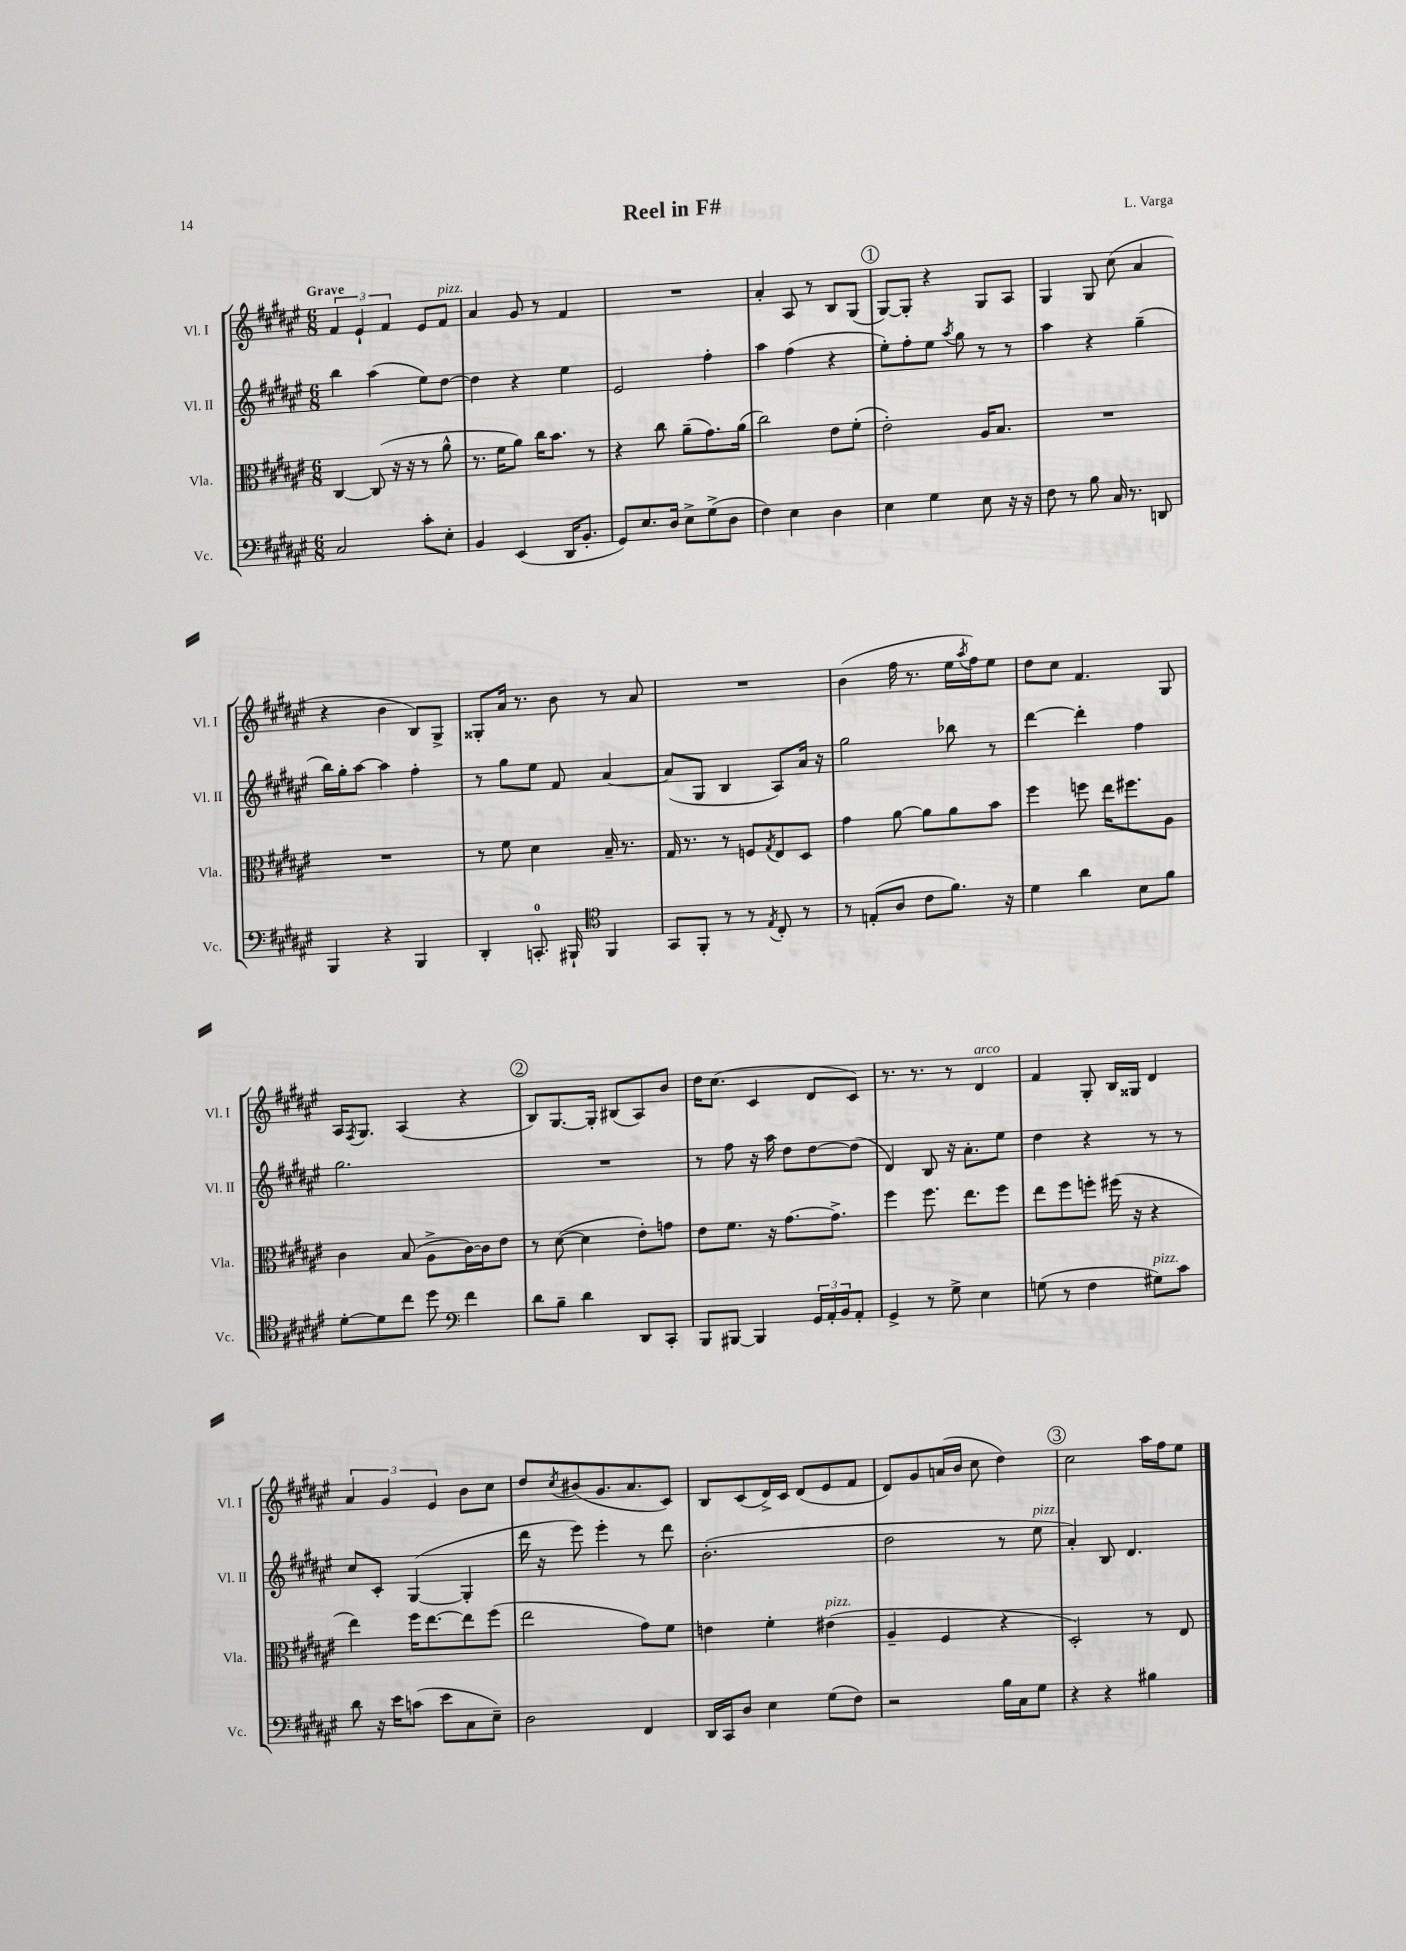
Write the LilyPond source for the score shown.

\header { title = "Reel in F#" composer = "L. Varga" }
<<
\new StaffGroup <<
\new Staff = "s0" \with { instrumentName = "Vl. I" shortInstrumentName = "Vl. I" } {
    \clef treble \key fis \major \numericTimeSignature \time 6/8 \tempo "Grave"
    \tuplet 3/2 { fis'4 eis'4-! fis'4 } eis'8 fis'8^\markup { \italic "pizz." } |
    ais'4 gis'8 r8 fis'4 |
    R2. |
    ais'4-. ais8 r8 b8 gis8( |
    \mark \markup { \circle "1" } gis8~) gis8-. r4 gis8 ais8 |
    gis4 gis8 cis''8( ais'4 |
    r4 b'4 b8) gis8-> |
    gisis8-. ais'16 r8. b'8 r8 ais'8 |
    R2. |
    b'4( fis''16 r8. eis''16 \acciaccatura { ais''8 } fis''16) eis''8 |
    dis''8 cis''8 fis'4. gis8 |
    ais16 \acciaccatura { fis8 } gis8. ais4( r4 |
    \mark \markup { \circle "2" } b8) gis8.~ gis16-. bis8( ais8) b'8 |
    dis''16 cis''8.( cis'4 dis'8 cis'8) |
    r8. r8. r8 dis'4^\markup { \italic "arco" } |
    fis'4 gis8-. b16 gisis16 dis'4 |
    \tuplet 3/2 { ais'4 gis'4 eis'4 } b'8 cis''8 |
    dis''8 \acciaccatura { cis''8 } bis'8( gis'8. ais'8. cis'8) |
    b8 cis'8( dis'16->) cis'16 dis'8( eis'8 fis'8 |
    dis'8) gis'8 a'16( b'16 cis''8 dis''4) |
    \mark \markup { \circle "3" } cis''2 ais''16 fis''16 eis''8 \bar "|." |
}
\new Staff = "s1" \with { instrumentName = "Vl. II" shortInstrumentName = "Vl. II" } {
    \clef treble \key fis \major \numericTimeSignature \time 6/8
    b''4 ais''4( eis''8) dis''8~ |
    dis''4 r4 eis''4 |
    eis'2 fis''4-. |
    ais''4 fis''4( r4 |
    \mark \markup { \circle "1" } eis''8-.) fis''8-. eis''8 \acciaccatura { ais''8 } gis''8 r8 r8 |
    ais''4 r4 gis''4--( |
    b''16) gis''16-. ais''8~ ais''4 fis''4-. |
    r8 gis''8 eis''8 fis'8 ais'4~ |
    ais'8( gis8 b4 ais8) ais'16 r16 |
    gis''2 bes''8 r8 |
    dis'''4~ dis'''4-. fis''4 |
    gis''2. |
    \mark \markup { \circle "2" } R2. |
    r8 fis''8 r16 ais''16 dis''8 dis''8~ dis''8( |
    dis'4) b8 r16 ais'8.-. eis''8 |
    dis''4 r4 r8 r8 |
    cis''8 cis'8-. gis4~( gis4-. |
    dis'''16 r16 eis'''8) eis'''4-. r8 dis'''8 |
    b'2.-.( |
    dis''2 r8 eis''8^\markup { \italic "pizz." } |
    \mark \markup { \circle "3" } ais'4-.) b8 dis'4. \bar "|." |
}
\new Staff = "s2" \with { instrumentName = "Vla." shortInstrumentName = "Vla." } {
    \clef alto \key fis \major \numericTimeSignature \time 6/8
    cis4~ cis8( r16 r16 r8 ais'8-^ |
    r8. fis'16 ais'8) cis''16 b'8. r8 |
    r4 cis''8 ais'8--( gis'8.) ais'16( |
    cis''2) eis'8 fis'8-.( |
    \mark \markup { \circle "1" } eis'2-.) ais16 b8. |
    R2. |
    R2. |
    r8 fis'8 dis'4 b16-- r8. |
    gis16 r8. r8 f8 \acciaccatura { gis8 } eis8 dis8 |
    gis'4 ais'8~ ais'8 ais'8 b'8 |
    fis''4 f''8 eis''16 fis''8. ais8 |
    cis'4 b8( ais8-> cis'16~) cis'16 eis'8 |
    \mark \markup { \circle "2" } r8 dis'8~( dis'4 eis'8-.) g'8 |
    eis'8 fis'8. r16 gis'8.~ gis'8.-> |
    fis''4 fis''8. eis''8. fis''8 |
    eis''8 fis''8 f''8-. fis''16( r16 r4 |
    eis''4) fis''16 eis''8.~ eis''8 fis''8( |
    eis''2 gis'8) fis'8 |
    e'4 fis'4-. eis'4^\markup { \italic "pizz." }( |
    ais4-- fis4 r4 |
    \mark \markup { \circle "3" } dis2-.) r8 eis8 \bar "|." |
}
\new Staff = "s3" \with { instrumentName = "Vc." shortInstrumentName = "Vc." } {
    \clef bass \key fis \major \numericTimeSignature \time 6/8
    cis2 cis'8-. eis8-. |
    b,4 eis,4( dis,16 b,8.-. |
    gis,8) eis8. dis16 eis8-> gis8->( dis8 |
    fis4) eis4 dis4 |
    \mark \markup { \circle "1" } eis4 gis4 eis8 r16 r16 |
    fis8 r8 b8 cis16 r8. d,8 |
    b,,4 r4 b,,4 |
    dis,4-. c,8.-0-. bis,,16-! \clef tenor fis,4 |
    gis,8 fis,8-. r8 r8 \acciaccatura { eis8 } cis8-. r8 |
    r8 e8-.( ais8 cis'8 fis'8.) r16 |
    dis'4 ais'4 b8 fis'8 |
    dis'8~-. dis'8 cis''8 dis''8 \clef bass fis'4 |
    \mark \markup { \circle "2" } dis'8 b8-- dis'4 dis,8 cis,8-. |
    b,,8 bis,,8~ bis,,4 \tuplet 3/2 { gis,16 ais,16-. b,16 } ais,8-. |
    gis,4-> r8 gis8-> eis4 |
    g8( r8 fis4 gis8^\markup { \italic "pizz." }) cis'8 |
    dis'8 r16 eis'16 c'8( eis'8 cis8 eis8--) |
    dis2 fis,4 |
    dis,16 cis,16 dis8 eis4 gis8( fis8) |
    r2 b16 cis16 gis8 |
    \mark \markup { \circle "3" } r4 r4 bis4 \bar "|." |
}
>>
>>
\layout { \context { \Score \remove "Bar_number_engraver" } }
